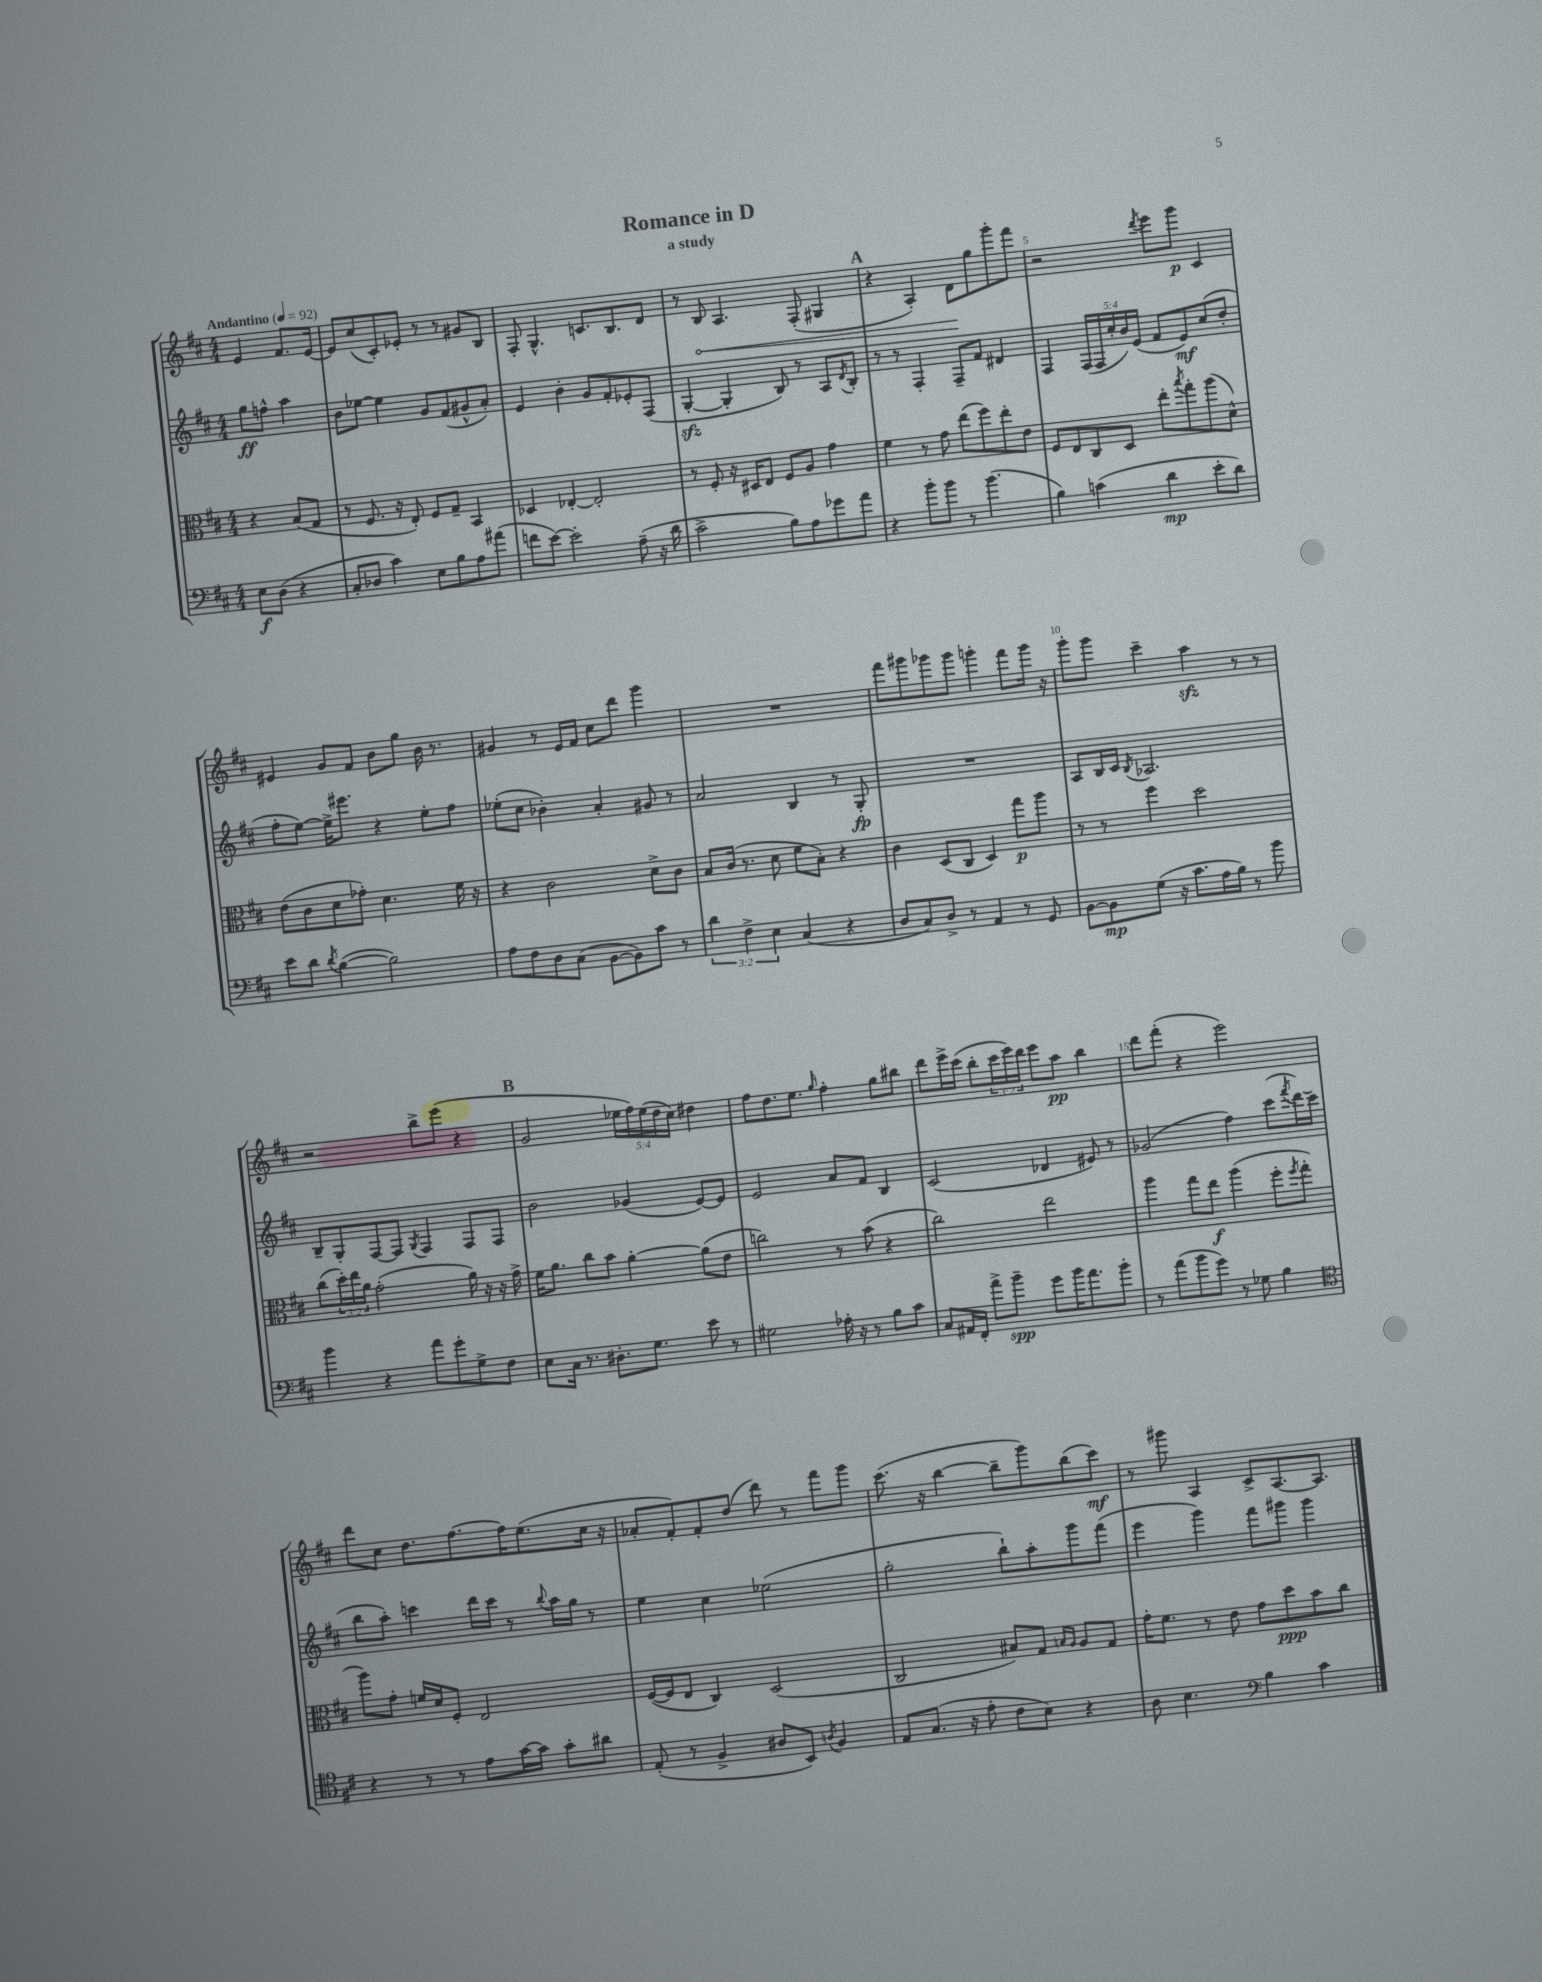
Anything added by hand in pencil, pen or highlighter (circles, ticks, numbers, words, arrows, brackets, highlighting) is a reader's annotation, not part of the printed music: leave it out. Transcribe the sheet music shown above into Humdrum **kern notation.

**kern	**dynam	**kern	**dynam	**kern	**dynam	**kern	**dynam
*part4	*part4	*part3	*part3	*part2	*part2	*part1	*part1
*staff4	*staff4	*staff3	*staff3	*staff2	*staff2	*staff1	*staff1
*clefF4	*	*clefC3	*	*clefG2	*	*clefG2	*
*k[f#c#]	*	*k[f#c#]	*	*k[f#c#]	*	*k[f#c#]	*
*M4/4	*	*M4/4	*	*M4/4	*	*M4/4	*
*MM92	*	*MM92	*	*MM92	*	*MM92	*
=	=	=	=	=	=	=	=
!	!	!	!	!	!	!LO:TX:a:B:t=Andantino	!
8E\L	f	4r	.	8gg\L	ff	4e/	.
(8D\J	.	.	.	8ffn^^\J	.	.	.
4r	.	(8B/L	.	4aa\	.	8.f#/L	.
.	.	8G/J	.	.	.	.	.
.	.	.	.	.	.	[16e/Jk	.
=1	=1	=1	=1	=1	=1	=1	=1
8C#'/L	.	8r	.	8b\L	.	8e/L]	.
8D-X/J	.	8.F#/	.	[8ee-X\J	.	(8cc#/	.
4c#\)	.	.	.	4ee-\]	.	8c#'/)	.
.	.	16r	.	.	.	.	.
.	.	8E'/)	.	.	.	8e-X'/J	.
8E\L	.	8F#/L	.	8g/L	.	8r	.
8B\	.	8G~/J	.	(8f#/	.	8r	.
8A\	.	4BB/	.	8g#X^^/	.	8g#X/L	.
(8a#X\J	.	.	.	8a'/J)	.	8B/J	.
=2	=2	=2	=2	=2	=2	=2	=2
8fn\L	.	4D-X/	.	4e/	.	8F#'/	.
[8e\J)	.	.	.	.	.	4.G^^/	.
2e'\]	.	[4E-X'/	.	4b'\	.	.	.
.	.	2E-'/]	.	8g/L	.	8.cn/L	.
.	.	.	.	8f#'/	.	.	.
.	.	.	.	.	.	8.B/	.
(8A~\	.	.	.	8e-X'/	.	.	.
16r	.	.	.	(8F#/J	.	8d/J	.
16d\	.	.	.	.	.	.	.
=3	=3	=3	=3	=3	=3	=3	=3
2c#^\	.	8r	.	[4Gzz'/	.	8r	.
!	!	!	!	!	!	!	!LO:HP:b
.	.	8F#'/	.	.	.	8B/	<
.	.	16r	.	4G'/]	.	4.A/	.
.	.	16D#X/KL	.	.	.	.	.
.	.	8E/J	.	.	.	.	.
8B\L)	.	8F#/L	.	8B/)	.	.	.
8A\	.	8A/J	.	8r	.	(8F#'/	.
8g-X\	.	4g\	.	8A/L	.	4G#X/	.
.	.	.	.	8qd/	.	.	.
8a\J	.	.	.	8B'/J	.	.	.
!!LO:REH:place=s1:t=A
=4	=4	=4	=4	=4	=4	=4	=4
4r	.	4f#\	.	8r	.	4r	.
.	.	.	.	8r	.	.	.
8b'\L	.	8r	.	4F#'/	.	4A'/)	.
8b\J	.	8g\	.	.	.	.	.
8r	.	(8ee\L	.	8F#~/L	.	8d\L	.
(4.b\	.	8ff#\)	.	8f#/J	.	8gg\	[
.	.	8ee'\	.	4d#X/	.	8ggg'\	.
.	.	8e\J	.	.	.	8fff#\J	.
=5	=5	=5	=5	=5	=5	=5	=5
4B\)	.	8F#/L	.	4F#/	.	2r	.
.	.	8E/	.	.	.	.	.
(4cn\	.	8C#/	.	(20F#/LL	.	.	.
.	.	.	.	20F#/	.	.	.
.	.	.	.	20cc#'/	.	.	.
.	.	8D/J	.	.	.	.	.
.	.	.	.	20b/)	.	.	.
.	.	.	.	(20e/JJ	.	.	.
.	.	.	.	.	.	8qddd/	.
4d\	mp	8ee'\L	.	8f#/L	.	8eee\L	.
.	.	8qbb/	.	.	.	.	.
.	.	8gg'\	.	8e/)	mf	8ggg\J	p
8e'\L	.	(8aa\	.	(8cc#/	.	4c#/	.
8d\J)	.	8d^^\J)	.	8dd'/J	.	.	.
!!LO:LB:g=z
=6	=6	=6	=6	=6	=6	=6	=6
8e\L	.	(8e\L	.	8ff#'\L	.	4e#X/	.
8d\J	.	8c#\	.	[8ee\J)	.	.	.
8qd/	.	.	.	.	.	.	.
([4B\	.	8d\	.	16ee^\KL]	.	8g/L	.
.	.	.	.	8.eee#X\J	.	.	.
.	.	8g-X'\J)	.	.	.	8f#/J	.
2B\])	.	4.d\	.	4r	.	8b\L	.
.	.	.	.	.	.	8gg\J	.
.	.	.	.	8ee'\L	.	16b\	.
.	.	.	.	.	.	8.r	.
.	.	16f#\	.	8ff#\J	.	.	.
.	.	16r	.	.	.	.	.
=7	=7	=7	=7	=7	=7	=7	=7
8A\L	.	4r	.	(8ee-X'\L	.	4g#X/	.
8F#\	.	.	.	8cc#\J	.	.	.
8D\	.	2c#\	.	4b-X'\)	.	8r	.
(8C#\J	.	.	.	.	.	16e/LL	.
.	.	.	.	.	.	16f#/JJ	.
[8BB\L	.	.	.	4a'/	.	8cc#\L	.
8BB\])	.	.	.	.	.	8ddd\J	.
8c#\J	.	8d^\L	.	8g#X/	.	4ggg\	.
8r	.	8c#\J	.	8r	.	.	.
=8	=8	=8	=8	=8	=8	=8	=8
6d\	.	8B/L	.	2a/	.	1r	.
.	.	(16c#/Jk	.	.	.	.	.
6F#^\	.	.	.	.	.	.	.
.	.	8.r	.	.	.	.	.
6E\	.	.	.	.	.	.	.
.	.	8d\	.	.	.	.	.
(4C#/	.	8f#\L	.	4B/	.	.	.
.	.	8B'\J)	.	.	.	.	.
4r	.	4r	.	8r	.	.	.
.	.	.	.	8G'/	fp	.	.
=9	=9	=9	=9	=9	=9	=9	=9
8D/L	.	4c#\	.	1r	.	8fff#\L	.
8C#/)	.	.	.	.	.	8ggg#X\	.
8D^/J	.	(8D/L	.	.	.	8ggg-X\	.
8r	.	8C#/J	.	.	.	8ggg-\J	.
4AA/	.	4D/)	.	.	.	4gggn'\	.
8r	.	8gg\L	p	.	.	8fff#\L	.
8GG/	.	8aa\J	.	.	.	16ggg\Jk	.
.	.	.	.	.	.	16r	.
=10	=10	=10	=10	=10	=10	=10	=10
[8BB\L	.	8r	.	8A/L	.	8ggg'\L	.
8BB\]	mp	8r	.	16B/L	.	8ggg\J	.
.	.	.	.	16c#/JJ	.	.	.
.	.	.	.	8qB/	.	.	.
(8G\J	.	4ff#\	.	2.A-X/	.	4ccc#~\	.
16r	.	.	.	.	.	.	.
8.c#\L	.	.	.	.	.	.	.
.	.	2dd\	.	.	.	4aazz\	.
16A\L	.	.	.	.	.	.	.
16B\JJ)	.	.	.	.	.	.	.
8r	.	.	.	.	.	8r	.
8b\	.	.	.	.	.	8r	.
!!LO:LB:g=z
=11	=11	=11	=11	=11	=11	=11	=11
4b\	.	(8cc#\L	.	8B~/L	.	2r	.
.	.	24dd'\L)	.	8G'/	.	.	.
.	.	24ee\	.	.	.	.	.
.	.	24a\JJ	.	.	.	.	.
4r	.	(2g'\	.	[8F#/	.	.	.
.	.	.	.	8F#/J]	.	.	.
.	.	.	.	8qG/	.	.	.
8a\L	.	.	.	4F#/	.	8bb^\L	.
8g'\	.	.	.	.	.	(8eee\J	.
8G^\	.	16a\)	.	8F#/L	.	4r	.
.	.	16r	.	.	.	.	.
8F#\J	.	16r	.	8F#/J	.	.	.
.	.	16g^\	.	.	.	.	.
!!LO:REH:place=s1:t=B
=12	=12	=12	=12	=12	=12	=12	=12
8E\L	.	16f#\KL	.	2b\	.	2g/	.
.	.	8.a\J	.	.	.	.	.
16C#\Jk	.	.	.	.	.	.	.
8.r	.	.	.	.	.	.	.
.	.	8cc#\L	.	.	.	.	.
8.D#X'\L	.	8b\J	.	.	.	.	.
.	.	[4a'\	.	(4g-X/	.	20ee-X\LL	.
.	.	.	.	.	.	20ff#\)	.
8.G\J	.	.	.	.	.	.	.
.	.	.	.	.	.	(20ee-\	.
.	.	.	.	.	.	20dd\	.
.	.	.	.	.	.	20cc#\JJ)	.
8e\	.	(8a\L]	.	[8e/L)	.	4dd#X\	.
8r	.	8e\J	.	8e/J]	.	.	.
=13	=13	=13	=13	=13	=13	=13	=13
2G#X\	.	2ccn\)	.	2e/	.	8ff#\L	.
.	.	.	.	.	.	8.dd\	.
.	.	.	.	.	.	8.ee\J	.
.	.	.	.	.	.	16qqgg/	.
16A-X'\	.	8r	.	8a/L	.	4ff#'\	.
16r	.	.	.	.	.	.	.
8r	.	(8b\	.	8f#/J	.	.	.
8B\L	.	4r	.	4B/	.	8gg\L	.
8c#\J	.	.	.	.	.	8bb#X\J	.
=14	=14	=14	=14	=14	=14	=14	=14
8C#/L	.	2cc#\)	.	(2c#/	.	8ddd\L	.
16AA#X/L	.	.	.	.	.	16eee^\L	.
16FF#'/JJ	.	.	.	.	.	(16ccc#\JJ	.
8a^\L	.	.	.	.	.	8bb'\L	.
8b~\J	spp	.	.	.	.	24ccc#\L	.
.	.	.	.	.	.	24eee\)	.
.	.	.	.	.	.	24ddd\JJ	.
8g\L	.	2ee\	.	4d-X/	.	8eee\L	.
16b\K	.	.	.	.	.	8aa\J	pp
8.a\	.	.	.	.	.	.	.
.	.	.	.	8e#X/)	.	4bb\	.
8b'\J	.	.	.	8r	.	.	.
=15	=15	=15	=15	=15	=15	=15	=15
8r	.	4aa\	.	(2g-X/	.	8ddd\L	.
(8a\L	.	.	.	.	.	(8fff#'\J	.
8b\	.	8gg\L	.	.	.	4r	.
8g\J)	.	8ee\J	f	.	.	.	.
8r	.	(4aa\	.	4ff#\)	.	2eee\)	.
8G-X\	.	.	.	.	.	.	.
4B\	.	8ff#'\L	.	(8ccc#\L	.	.	.
.	.	8qff#/	.	8qfff#/	.	.	.
.	.	8gg'\J	.	16ddd\L)	.	.	.
.	.	.	.	(16ccc#\JJ	.	.	.
!!LO:LB:g=z
=16	=16	=16	=16	=16	=16	=16	=16
*clefC4	*	*	*	*	*	*	*
4r	.	8aa\L)	.	8bb\L	.	8ddd\L	.
.	.	8g'\J	.	8aa'\J)	.	8cc#\J	.
8r	.	16fn/LL	.	4cccn\	.	8.dd\L	.
.	.	16d/J	.	.	.	.	.
8r	.	8F#'/J	.	.	.	.	.
.	.	.	.	.	.	[8.ff#\	.
8e\L	.	2E/	.	16ddd\LL	.	.	.
.	.	.	.	16ccc\JJ	.	.	.
[16g\L	.	.	.	8r	.	16ff#\K]	.
16g\JJ]	.	.	.	.	.	(8.ee\	.
.	.	.	.	8qqbb/	.	.	.
8g'\L	.	.	.	16aa\LL	.	.	.
.	.	.	.	16gg\JJ	.	.	.
8a#X\J	.	.	.	8r	.	16cc#\Jk	.
.	.	.	.	.	.	16r	.
=17	=17	=17	=17	=17	=17	=17	=17
(8E'/	.	([16F#/LL	.	4ee\	.	8a-X'/L	.
.	.	16F#/J]	.	.	.	.	.
8r	.	8E/J	.	.	.	8f#'/)	.
4F#^/	.	4C#/)	.	4cc#\	.	8f#'/	.
.	.	.	.	.	.	(8dd/J	.
8A#X/L	.	(2D/	.	(2ee-X\	.	8ddd\)	.
8BB/J)	.	.	.	.	.	8r	.
8qAn/	.	.	.	.	.	.	.
4F#/	.	.	.	.	.	8fff#\L	.
.	.	.	.	.	.	8ggg\J	.
=18	=18	=18	=18	=18	=18	=18	=18
8E/L	.	2C#/	.	2gg'\	.	(8.ccc#\	.
(8.G/J	.	.	.	.	.	.	.
.	.	.	.	.	.	16r	.
.	.	.	.	.	.	[4bb\	.
16r	.	.	.	.	.	.	.
8e'\	.	.	.	.	.	.	.
8c#\L	.	8B#X/L)	.	8bb`\L)	.	8bb~\L]	.
8B\J)	.	8G/J	.	8aa'\	.	8ggg\)	.
.	.	16qqBn/LL	.	.	.	.	.
.	.	16qqA/JJ	.	.	.	.	.
4r	.	8A/L	.	8ggg\	.	(8bb\	.
.	.	8G/J	.	(8fff#\J	.	8ccc#\J)	mf
=19	=19	=19	=19	=19	=19	=19	=19
8A\	.	16g'\KL	.	4eee\	.	8r	.
.	.	8.f#\J	.	.	.	.	.
4.B\	.	.	.	.	.	8ggg#X\	.
.	.	8r	.	4ggg\)	.	4A/	.
.	.	8e\	.	.	.	.	.
*clefF4	*	*	*	*	*	*	*
4B\	.	8g\L	.	8fff#\L	.	8c#^/L	.
.	.	8dd\	ppp	8ggg#X\J	.	[8.A/	.
4c#\	.	8b\	.	4ggg#\	.	.	.
.	.	.	.	.	.	8.A/J]	.
.	.	8cc#\J	.	.	.	.	.
==	==	==	==	==	==	==	==
*-	*-	*-	*-	*-	*-	*-	*-
